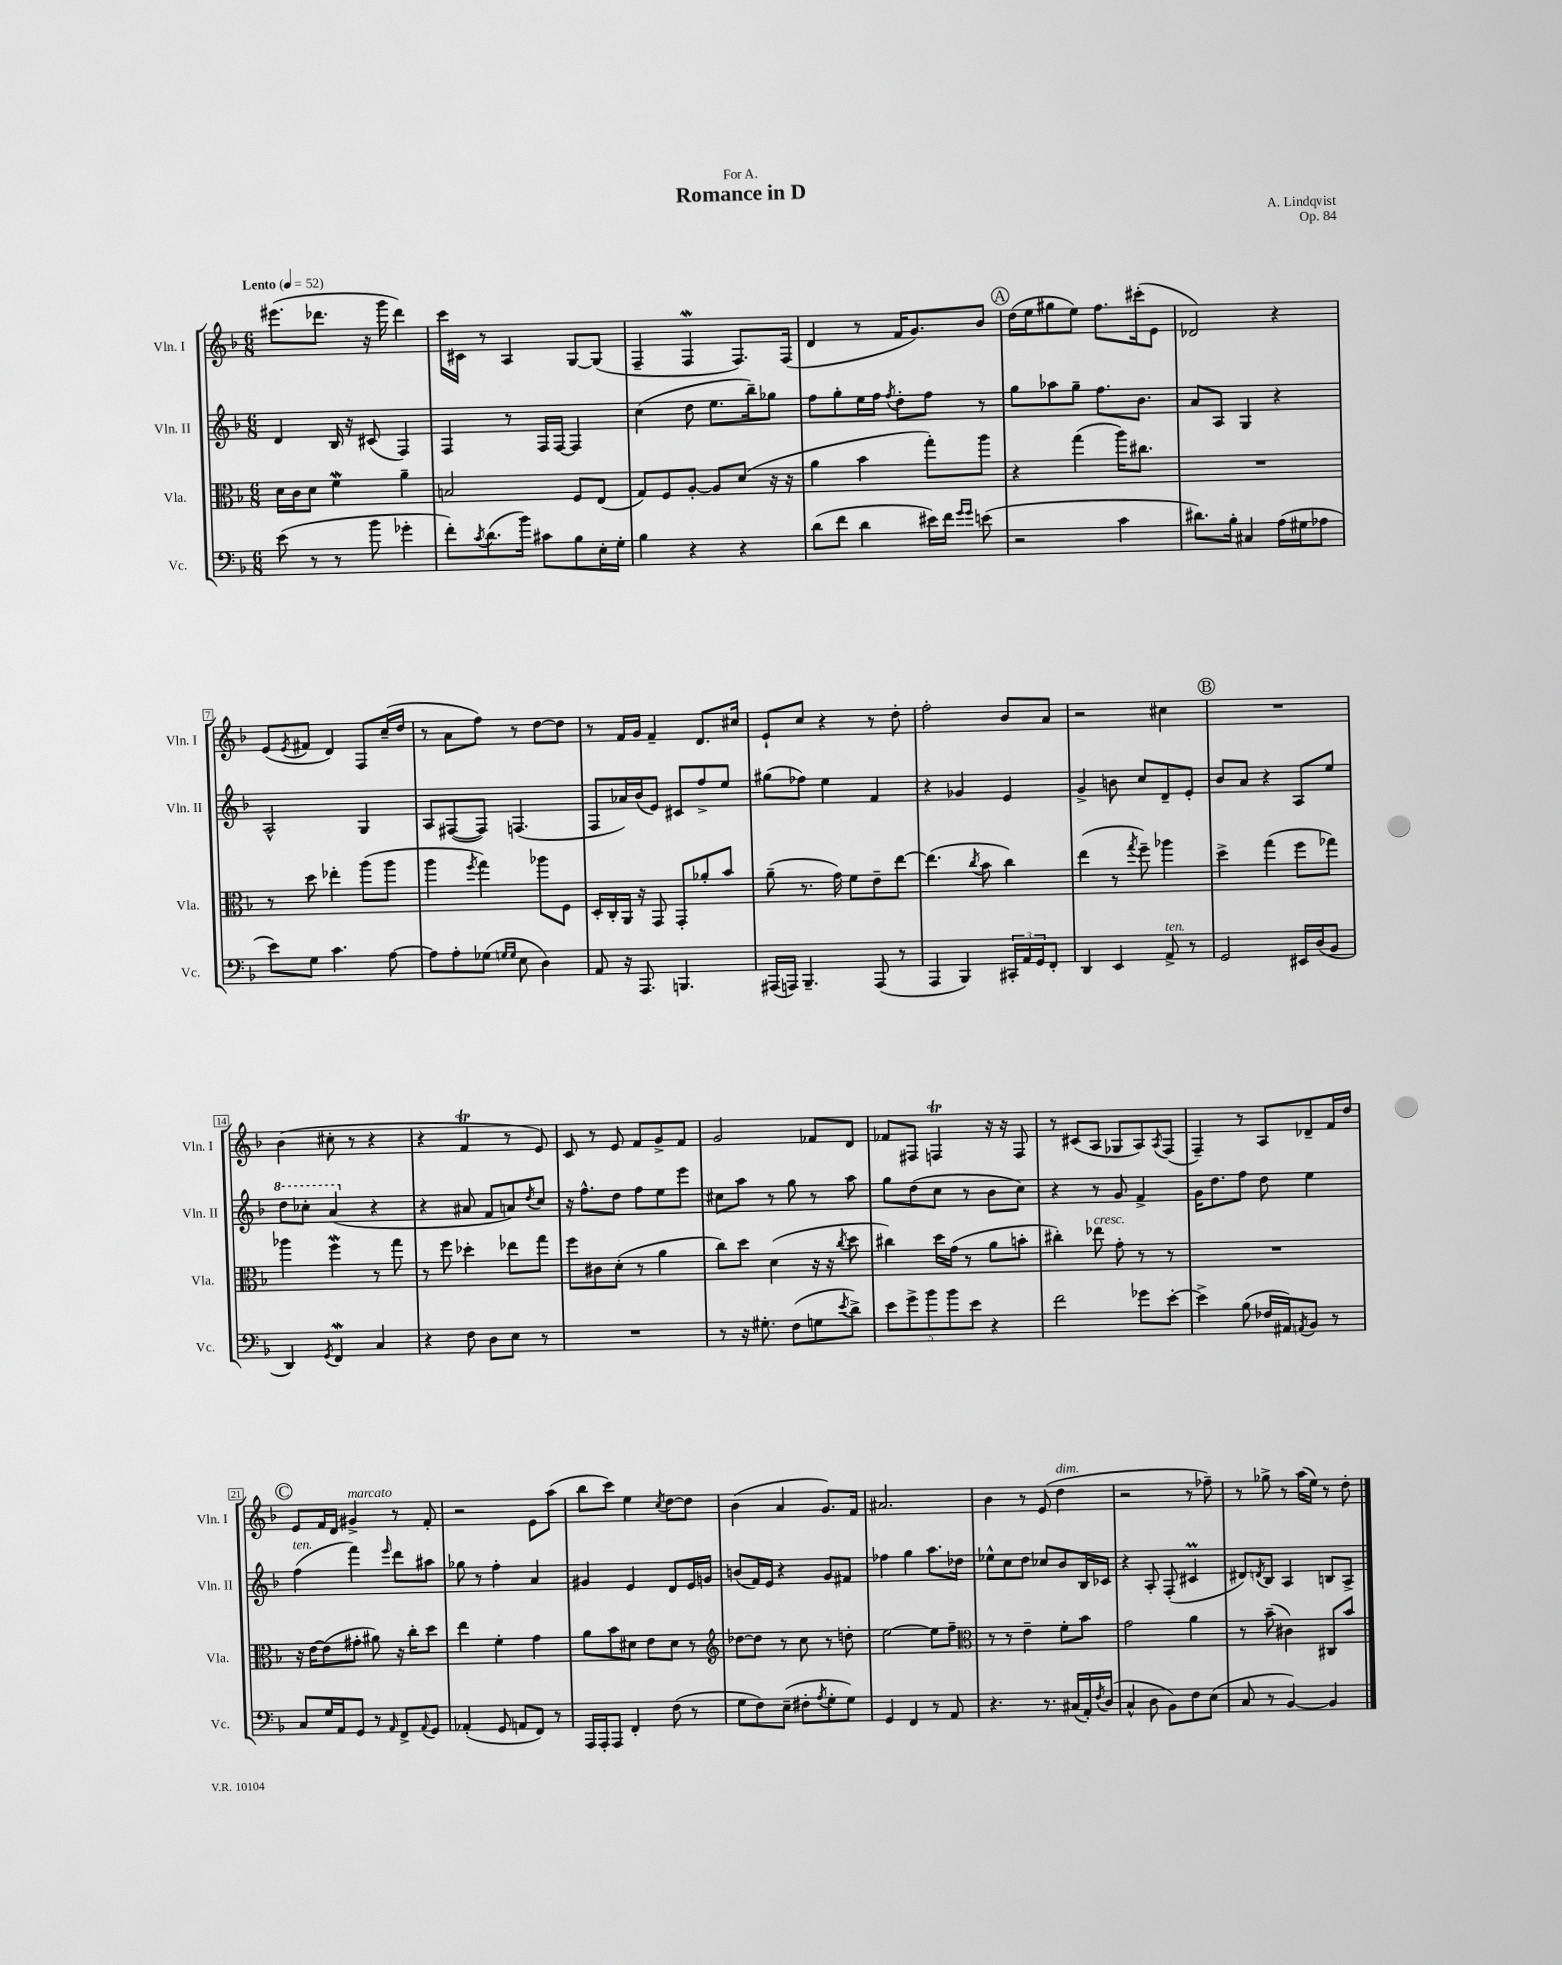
\header { title = "Romance in D" composer = "A. Lindqvist" dedication = "For A." opus = "Op. 84" }
<<
\new StaffGroup <<
\new Staff = "s0" \with { instrumentName = "Vln. I" shortInstrumentName = "Vln. I" } {
    \clef treble \key f \major \numericTimeSignature \time 6/8 \tempo "Lento" 4 = 52
    eis'''8.( des'''8. r16 g'''16 des'''4) |
    c'''16 cis'16 r8 a4 g8~ g8( |
    f4-- f4\mordent f8.) f16( |
    d'4 r8 f'16 g'8.) bes'8 |
    \mark \markup { \circle "A" } d''16( e''16 gis''8 e''8) f''8. cis'''16-.( e'8 |
    des'2) r4 |
    e'8( \acciaccatura { e'8 } fis'8 d'4) f8 c''16--( d''16 |
    r8 a'8 f''8) r8 d''8~ d''8 |
    r8 f'16 g'16 f'4-- d'8. cis''16 |
    e'8-! c''8 r4 r8 d''8-. |
    f''2-. bes'8 a'8 |
    r2 cis''4 |
    \mark \markup { \circle "B" } R2. |
    bes'4( cis''8-. r8 r4 |
    r4 f'4\trill r8 e'8) |
    c'8 r8 e'8 f'8 g'8-> f'8 |
    g'2 fes'8 d'8 |
    fes'8 fis8 f4\trill r16 r16 f8 |
    r8 cis'8( a8 ges8 a8) \acciaccatura { a8 } f8( |
    f4--) r8 a8 des'8-- f'16 d''16 |
    \mark \markup { \circle "C" } e'8 f'16 d'16 gis'4->^\markup { \italic "marcato" } r8 f'8-. |
    r2 e'8 a''8( |
    bes''8 c'''8) e''4 \acciaccatura { c''8 } d''8~ d''8 |
    bes'4( a'4 g'8.) f'16 |
    ais'2. |
    bes'4 r8 e'8( d''4^\markup { \italic "dim." } |
    r2 r8 fes''8--) |
    r8 ges''8-> r8 a''16( e''16) r8 d''8-. \bar "|." |
}
\new Staff = "s1" \with { instrumentName = "Vln. II" shortInstrumentName = "Vln. II" } {
    \clef treble \key f \major \numericTimeSignature \time 6/8
    d'4 bes16 r16 cis'8( f4) |
    f4 r8 f16 f16~ f4 |
    c''4( d''8 e''8. bes''16--) ges''8 |
    f''8 g''8-. e''16 f''16 \acciaccatura { f''8 } d''8-. f''8 r8 |
    \mark \markup { \circle "A" } g''8 aes''8 g''8-- f''8. bes'8. |
    a'8 a8 g4 r4 |
    a2-^ g4 |
    a8 fis8~( fis8) f4.( |
    f8 aes'16) bes'16( e'8) cis'8 f''8-> e''8 |
    gis''8( fes''8) e''4 f'4 |
    r4 ges'4 e'4 |
    g'4-> b'8 c''8 d'8-- e'8-. |
    \mark \markup { \circle "B" } bes'8 a'8 r4 a8 e''8 |
    \ottava #1 d'''8 ces'''8-. a''4( \ottava #0 r4 |
    r4 ais'8 f'8 a'8) \acciaccatura { d''8 } c''8 |
    r16 f''8.-^ d''8 f''8 e''8 e'''8 |
    cis''8 a''8 r8 g''8 r8 a''8 |
    g''8 d''8( c''8 r8 bes'8 c''8) |
    r4 r8 g'8 f'4-> |
    g'16 d''8. f''8 d''8 e''4 |
    \mark \markup { \circle "C" } f''4^\markup { \italic "ten." }( f'''4) \grace { e'''16 } d'''8 ais''8 |
    ges''8 r8 f''4-. a'4 |
    gis'4 e'4 d'8 e'16 g'16 |
    b'8( f'16) e'16 r4 g'8 fis'8 |
    fes''4 g''4 a''8. des''16 |
    ees''8-^ c''8 d''8 ces''8 bes'8 bes16 ces'16 |
    r4 a8-. f8-.( cis'4\prall |
    dis'8) \acciaccatura { d'8 } bes8 a4 b8 a8-> \bar "|." |
}
\new Staff = "s2" \with { instrumentName = "Vla." shortInstrumentName = "Vla." } {
    \clef alto \key f \major \numericTimeSignature \time 6/8
    d'16 c'16 d'8 f'4\mordent a'4-- |
    b2 f8 e8( |
    g8) f8 a8~-. a8 d'8( r16 r16 |
    a'4 bes'4 g''8-.) a''8 |
    \mark \markup { \circle "A" } r4 g''4( a''16) cis''8. |
    R2. |
    r8 d''8 ees''4-. a''8( a''8 |
    a''4 \acciaccatura { f''8 } g''4) aes''8 f8 |
    d16-. c16-. a,16 r16 g,8 g,8-. aes'8-. bes'8 |
    a'8--( r8. g'16) f'8 e'8-- e''8~ |
    e''4.( \acciaccatura { c''8 } bes'8 c''4) |
    e''4( r8 \acciaccatura { g''8 } f''8--) aes''4 |
    \mark \markup { \circle "B" } d''4-> g''4( f''8 ges''8) |
    aes''4 f''4\mordent r8 g''8 |
    r8 f''8 des''4-. ees''8 g''8 |
    f''8 cis'8 d'8-.( r8 a'4 |
    c''8) d''8 d'4( r16 r16 \acciaccatura { c''8 } d''8 |
    cis''4) d''16 g'16( r8 a'8 b'8-. |
    cis''4-.) ees''8^\markup { \italic "cresc." } g'8-. r8 r8 |
    R2. |
    \mark \markup { \circle "C" } r16 e'16~ e'8( gis'8-. ais'8) r16 c''16-. d''8 |
    e''4 f'4-. g'4 |
    a'8 bes'8 dis'8 e'8 dis'8 r8 |
    \clef treble des''8~ des''8 r8 c''8 r8 d''8-. |
    e''2~ e''8 f''8-- |
    \clef alto r8 r8 e'4-- f'8-. bes'8 |
    g'2 a'4 |
    r8 bes'8--( cis'4) cis8 bes'8 \bar "|." |
}
\new Staff = "s3" \with { instrumentName = "Vc." shortInstrumentName = "Vc." } {
    \clef bass \key f \major \numericTimeSignature \time 6/8
    e'8( r8 r8 bes'8 ges'4-. |
    f'8-.) \acciaccatura { c'8 } d'8.( bes'16) cis'8 bes8 e16-. g16-. |
    bes4 r4 r4 |
    d'8( f'8 d'4 eis'16) f'16 \grace { g'16 g'16 } e'8( |
    \mark \markup { \circle "A" } r2 c'4 |
    dis'8.) bes16-. cis4 a16( gis16 aes8 |
    e'8) g8 c'4. a8~ |
    a8 a8-. ges8( \grace { g16 g16 } e8 d4) |
    a,8 r16 a,,8. b,,4. |
    ais,,16( a,,16) bes,,4.-- a,,8( r8 |
    a,,4 bes,,4) \tuplet 3/2 { cis,16-. a,16 g,16 } f,8-. |
    d,4 e,4 a,8->^\markup { \italic "ten." } r8 |
    \mark \markup { \circle "B" } g,2 eis,16 d16( bes,8 |
    d,4) \acciaccatura { g,8 } f,4\mordent c4 |
    r4 f8 d8 e8 r8 |
    R2. |
    r8 r16 gis8.-. f8( g8 \acciaccatura { e'8 } d'8->) |
    \tuplet 5/4 { e'8 g'8-> bes'8 bes'8 e'8 } r4 |
    f'2 ges'8 e'8~-. |
    e'4-> bes8( fes16 ais,16) \acciaccatura { a,8 } bes,8 r8 |
    \mark \markup { \circle "C" } c8 g16 a,16 g,8 r8 \grace { a,16 } f,8-> \appoggiatura { a,8 } g,8 |
    aes,4-.( g,8 a,8 f,8) r8 |
    a,,16 a,,16-. a,,8 f,4-. f8( r8 |
    g8 f8) e8--( fis8-. \acciaccatura { a8 } g8-. g8) |
    g,4 f,4 r8 a,8 |
    r4. r8. cis16( a,16-.) \acciaccatura { f8 } d16( |
    c4-^ d8 bes,8) f8 e8( |
    c8 r8 bes,4~) bes,4 \bar "|." |
}
>>
>>
\layout { \context { \Score \override BarNumber.stencil = #(make-stencil-boxer 0.1 0.3 ly:text-interface::print) } }
